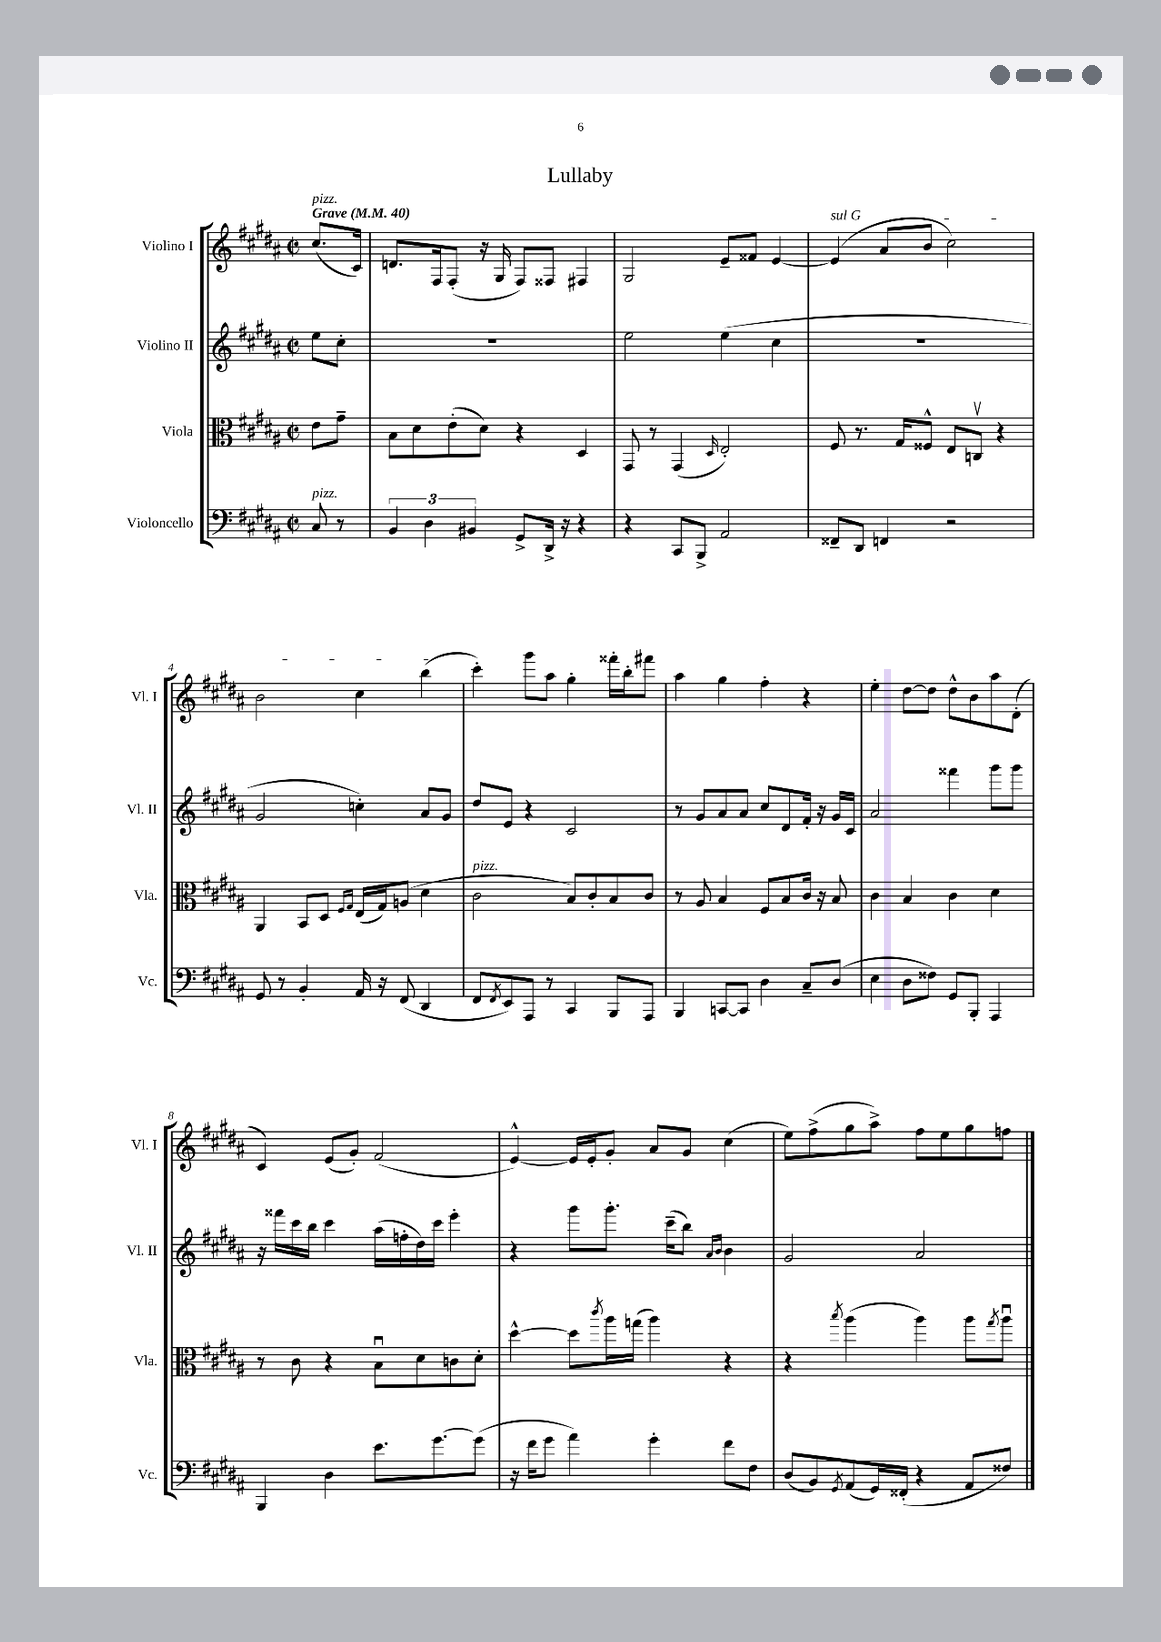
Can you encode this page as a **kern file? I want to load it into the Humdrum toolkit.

**kern	**kern	**kern	**kern
*staff4	*staff3	*staff2	*staff1
*clefF4	*clefC3	*clefG2	*clefG2
*k[f#c#g#d#a#]	*k[f#c#g#d#a#]	*k[f#c#g#d#a#]	*k[f#c#g#d#a#]
*M2/2	*M2/2	*M2/2	*M2/2
*met(c|)	*met(c|)	*met(c|)	*met(c|)
*MM40	*MM40	*MM40	*MM40
8C#	8e	8ee	(8.cc#
8r	8g#~	8cc#'	.
.	.	.	16c#)
=	=	=	=
6BB	8B	1r	8.d
.	8d#	.	.
6D#	.	.	.
.	.	.	16F#
.	(8e'	.	(8F#'
6BB#	.	.	.
.	8d#)	.	16r
.	.	.	16G#
8GG#^	4r	.	8F#)
16DD#^	.	.	8F##
16r	.	.	.
4r	4D#	.	4F#
=	=	=	=
4r	8GG#	2ee	2G#
.	8r	.	.
8CC#	(4GG#	.	.
8BBB^	.	.	.
.	16qqD#	.	.
2AA#	2E')	(4ee	8e~
.	.	.	8f##
.	.	4cc#	[4e
=	=	=	=
8FF##~	8F#	1r	(4e]
8DD#	8.r	.	.
4FF	.	.	8a#
.	16G#	.	.
.	8F##^^	.	8b
2r	8E	.	2cc#)
.	8Cv	.	.
.	4r	.	.
=	=	=	=
8GG#	4AA#	2g#	2b
8r	.	.	.
4BB'	8BB	.	.
.	8D#	.	.
.	16qqF#	.	.
.	16qqG#	.	.
16AA#	(16E	4cc')	4cc#
16r	16G#)	.	.
(8FF#	(8A	.	.
4DD#	4d#	8a#	(4bb
.	.	8g#	.
=	=	=	=
8FF#	2c#	8dd#	4ccc#')
8qFF#	.	.	.
8EE)	.	8e	.
8AAA#	.	4r	8ggg#
8r	.	.	8aa#
4CC#	8B)	2c#	4gg#'
.	8c#'	.	.
8BBB	8B	.	16fff##'
.	.	.	16bb'
8AAA#	8c#	.	8fff#
=	=	=	=
4BBB	8r	8r	4aa#
.	8A#	8g#	.
[8CC	4B	8a#	4gg#
8CC]	.	8a#	.
4D#	8F#	8cc#	4ff#'
.	8B	8d#	.
8C#~	16c#	16f#'	4r
.	16r	16r	.
(8D#	8B	16g#	.
.	.	16c#	.
=	=	=	=
4E	4c#	2a#	4ee'
8D#	4B	.	[8dd#
8F##)	.	.	8dd#]
8GG#	4c#	4fff##	8dd#^^
8BBB'	.	.	8b
4AAA#	4d#	8ggg#	8aa#
.	.	8ggg#	(8d#'
=	=	=	=
4BBB	8r	16r	4c#)
.	.	16fff##	.
.	8c#	16ccc#	.
.	.	16bb	.
4D#	4r	4ccc#	(8e
.	.	.	8g#')
8.e	8Bu	(16aa#	(2f#
.	.	16ff'	.
.	8d#	16dd#)	.
[8.g#	.	16ccc#	.
.	8c	4eee'	.
(8g#]	8d#'	.	.
=	=	=	=
16r	[4dd#^^	4r	[4e^^)
16f#	.	.	.
8g#	.	.	.
4a#)	8dd#]	8ggg#	16e]
.	.	.	16e'
.	8qccc#	.	.
.	16aa#	8.ggg#'	8g#'
.	(16gg	.	.
4g#'	4aa#)	.	8a#
.	.	(16ccc#~	.
.	.	8bb)	8g#
.	.	16qqa#	.
.	.	16qqb	.
8f#	4r	4b	(4cc#
8F#	.	.	.
=	=	=	=
(8D#	4r	2g#	8ee)
8BB)	.	.	(8ff#^
8qGG#	8qbb	.	.
(8AA#	(4aa#	.	8gg#
16GG#)	.	.	8aa#^)
(16FF##'	.	.	.
4r	4aa#)	2a#	8ff#
.	.	.	8ee
8AA#	8aa#	.	8gg#
.	8qgg#	.	.
8F##)	8aa#u	.	8ff
==	==	==	==
*-	*-	*-	*-
